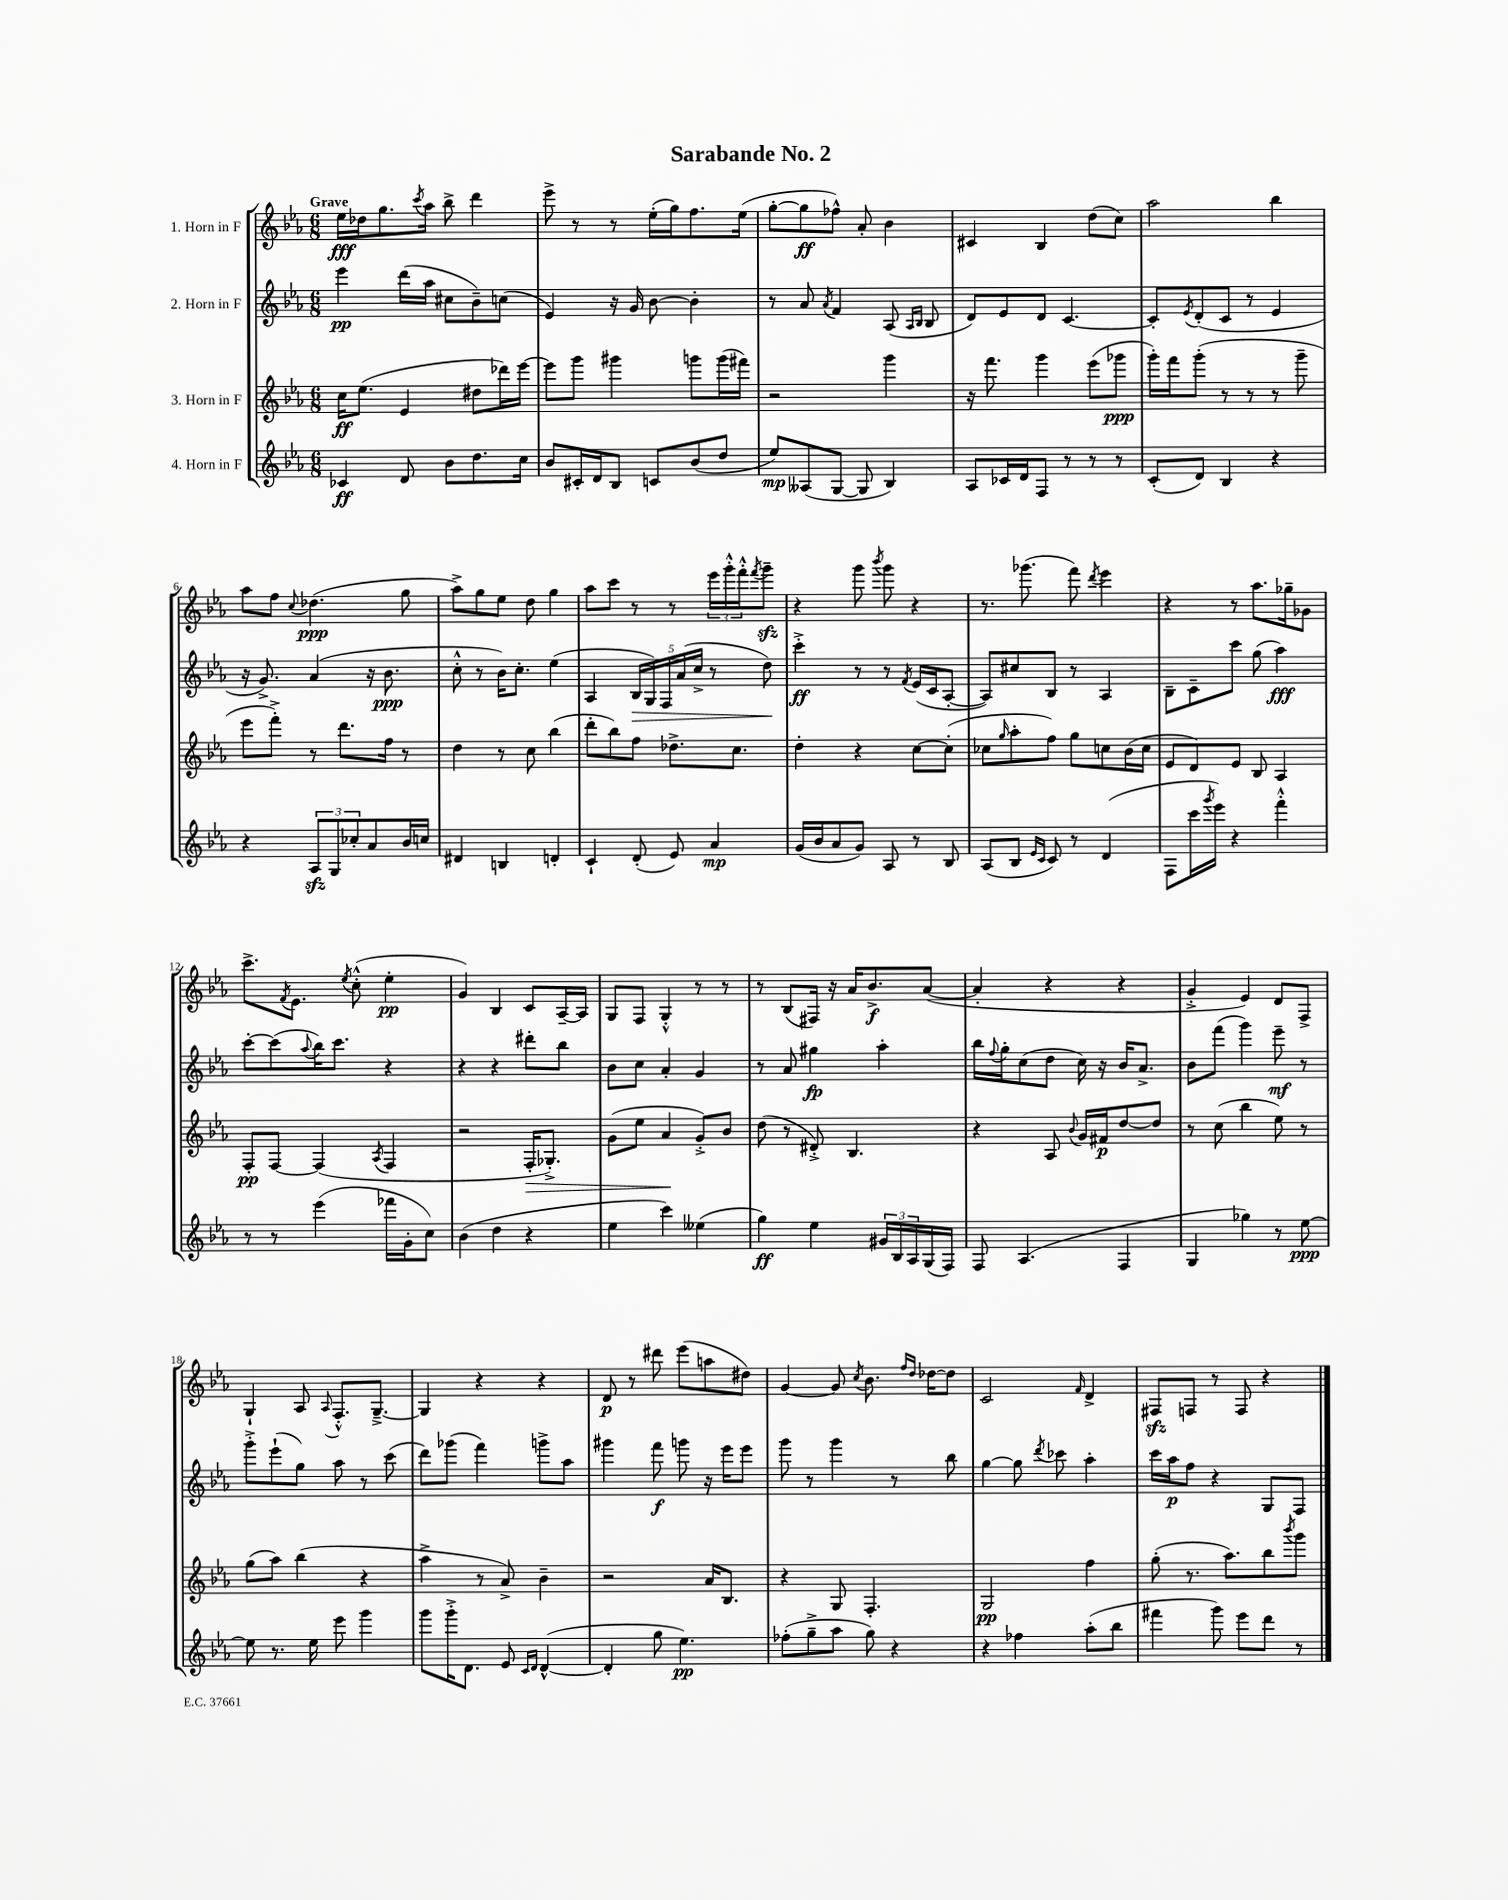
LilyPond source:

\header { title = "Sarabande No. 2" }
<<
\new StaffGroup <<
\new Staff = "s0" \with { instrumentName = "1. Horn in F" } {
    \clef treble \key ees \major \numericTimeSignature \time 6/8 \tempo "Grave"
    ees''16\fff des''16 g''8. \acciaccatura { c'''8 } aes''16 bes''8-> d'''4 |
    ees'''8-> r8 r8 ees''16-.( g''16) f''8. ees''16( |
    g''8~-. g''8\ff fes''8-^) aes'8-. bes'4 |
    cis'4 bes4 d''8( c''8) |
    aes''2 bes''4 |
    aes''8 f''8 \appoggiatura { c''8 } des''4.\ppp( g''8 |
    aes''8->) g''8 ees''8 d''8 g''4 |
    aes''8 c'''8 r8 r8 \tuplet 3/2 { ees'''16 g'''16-.-^ f'''16-.-^ } \acciaccatura { f'''8 } g'''8--\sfz |
    r4 g'''8 \acciaccatura { bes'''8 } g'''8 r4 |
    r8. ges'''8.( f'''8) \acciaccatura { d'''8 } ees'''4 |
    r4 r8 aes''8. ges''16-- ges'8 |
    c'''8.-> \acciaccatura { f'8 } ees'8. \acciaccatura { ees''8 } c''8-.-^( ees''4-.\pp |
    g'4) bes4 c'8 aes16~-- aes16 |
    g8 f8 g4-.-^ r8 r8 |
    r8 bes8( fis16) r16 aes'16 bes'8.->\f aes'8~( |
    aes'4-. r4 r4 |
    g'4-.-> ees'4) d'8 f8-> |
    g4-! aes8 \appoggiatura { aes8 } f8.-.-^ g8.~---> |
    g4 r4 r4 |
    d'8\p r8 dis'''8 ees'''8( a''8 dis''8) |
    g'4~ g'8 \acciaccatura { c''8 } bes'8. \grace { f''16 d''16 } des''16~ des''8 |
    c'2 \grace { f'16 } d'4-> |
    fis8\sfz f8 r8 f8 r4 \bar "|." |
}
\new Staff = "s1" \with { instrumentName = "2. Horn in F" } {
    \clef treble \key ees \major \numericTimeSignature \time 6/8
    ees'''4\pp d'''16( aes''16 cis''8 bes'8--) c''8( |
    ees'4) r16 g'16 bes'8~ bes'4-. |
    r8 aes'8 \acciaccatura { aes'8 } f'4 aes8( \grace { aes16 bes16 } bes8 |
    d'8) ees'8 d'8 c'4.~ |
    c'8-. \acciaccatura { ees'8 } d'8-.( c'8 r8 ees'4 |
    r16 g'8.->) aes'4( r16 bes'8.\ppp |
    c''8-.-^ r8 bes'16) c''8.-. ees''4( |
    aes4 \tuplet 5/4 { bes16\> g16) f16 aes'16( c''16-> } r8 d''8\!) |
    c'''4-.->\ff r8 r8 \acciaccatura { f'8 } ees'16( c'16 aes8~-. |
    aes8) cis''8 bes8 r8 aes4 |
    bes8-- c'8-- c'''8 g''8( aes''4\fff) |
    c'''8~-. c'''8( \appoggiatura { aes''8 } bes''16) c'''8. r4 |
    r4 r4 dis'''8-. bes''8 |
    bes'8 c''8 aes'4-. g'4 |
    r8 aes'8 gis''4\fp aes''4-. |
    bes''16 \appoggiatura { f''8 } g''16-. c''8( d''8 c''16) r16 bes'16 aes'8.-> |
    bes'8 f'''8( g'''4) ees'''8--\mf r8 |
    g'''8-.-> ees'''8-!( g''8) aes''8 r8 c'''8( |
    d'''8) ges'''8( f'''4) g'''8-> aes''8 |
    gis'''4 f'''8\f g'''8 r16 ees'''16 ees'''8 |
    g'''8 r8 g'''4 r8 bes''8 |
    g''4~ g''8 \acciaccatura { d'''8 } ces'''8 aes''4-. |
    c'''16 aes''16\p f''8 r4 g8 f8 \bar "|." |
}
\new Staff = "s2" \with { instrumentName = "3. Horn in F" } {
    \clef treble \key ees \major \numericTimeSignature \time 6/8
    c''16\ff ees''8.( ees'4 dis''8 des'''16) ees'''16~ |
    ees'''8 g'''8 gis'''4 g'''8 g'''16( fis'''16) |
    r2 g'''4 |
    r16 f'''8. g'''4 ees'''8( ges'''8\ppp |
    g'''16-.) f'''16 g'''8-.( r8 r8 r8 g'''8-- |
    ees'''8 f'''8-.->) r8 d'''8. f''16 r8 |
    d''4 r8 c''8 bes''4( |
    d'''8-. bes''8) f''8 des''8.-> c''8. |
    d''4-. r4 c''8~ c''8-.( |
    ces''8 \grace { g''16 } aes''8-. f''8) g''8 c''8 bes'16( c''16 |
    ees'8 d'8) ees'8 bes8 aes4 |
    f8-.\pp f8~ f4( \acciaccatura { aes8 } f4 |
    r2 f16-.\> ges8.-.->) |
    g'8( ees''8 aes'4\! g'8-.->) bes'8 |
    d''8( r8 dis'8-.->) bes4. |
    r4 aes8 \appoggiatura { bes'8 } g'16 fis'16\p d''8~ d''8 |
    r8 c''8( bes''4 ees''8) r8 |
    g''8( aes''8) bes''4( r4 |
    aes''4-> r8 aes'8->) bes'4-- |
    r2 aes'16 bes8. |
    r4 g8 f4.-. |
    g2\pp f''4 |
    g''8-.( r8. aes''8.) bes''8 \acciaccatura { bes'''8 } g'''8 \bar "|." |
}
\new Staff = "s3" \with { instrumentName = "4. Horn in F" } {
    \clef treble \key ees \major \numericTimeSignature \time 6/8
    ces'4\ff d'8 bes'8 d''8. c''16 |
    bes'8 cis'16-. d'16 bes8 c'8 bes'8( d''8 |
    ees''8\mp) aeses8( g8~ g8 bes4) |
    aes8 ces'16 d'16 f8 r8 r8 r8 |
    c'8-.( d'8) bes4 r4 |
    r4 \tuplet 3/2 { aes8\sfz g8 ces''8-. } aes'8 bes'16 c''16 |
    dis'4 b4 d'4-. |
    c'4-! d'8-.( ees'8) aes'4\mp |
    g'16( bes'16 aes'8 g'8) aes8 r8 bes8 |
    aes8( bes8 \grace { ees'16 c'16 } c'8) r8 d'4( |
    f8 c'''16 \acciaccatura { g'''8 } ees'''16) r4 f'''4-.-^ |
    r8 r8 ees'''4( fes'''16 g'16-. c''8) |
    bes'4( d''4 r4 |
    ees''4 c'''4) eeses''4( |
    g''4\ff) ees''4 \tuplet 3/2 { gis'16 bes16 aes16 } g16( f16) |
    f8 aes4.( f4 |
    g4 ges''4) r8 ees''8~\ppp |
    ees''8 r8. ees''16 ees'''8 g'''4 |
    g'''8 g'''16-.-> d'8. ees'8 \grace { c'16 d'16 } d'4~-^( |
    d'4-. g''8 ees''4.\pp) |
    fes''8-.( g''8---> aes''8 g''8) r4 |
    r4 fes''4 aes''8-.( bes''8 |
    fis'''4 g'''8) ees'''8 d'''8 r8 \bar "|." |
}
>>
>>
